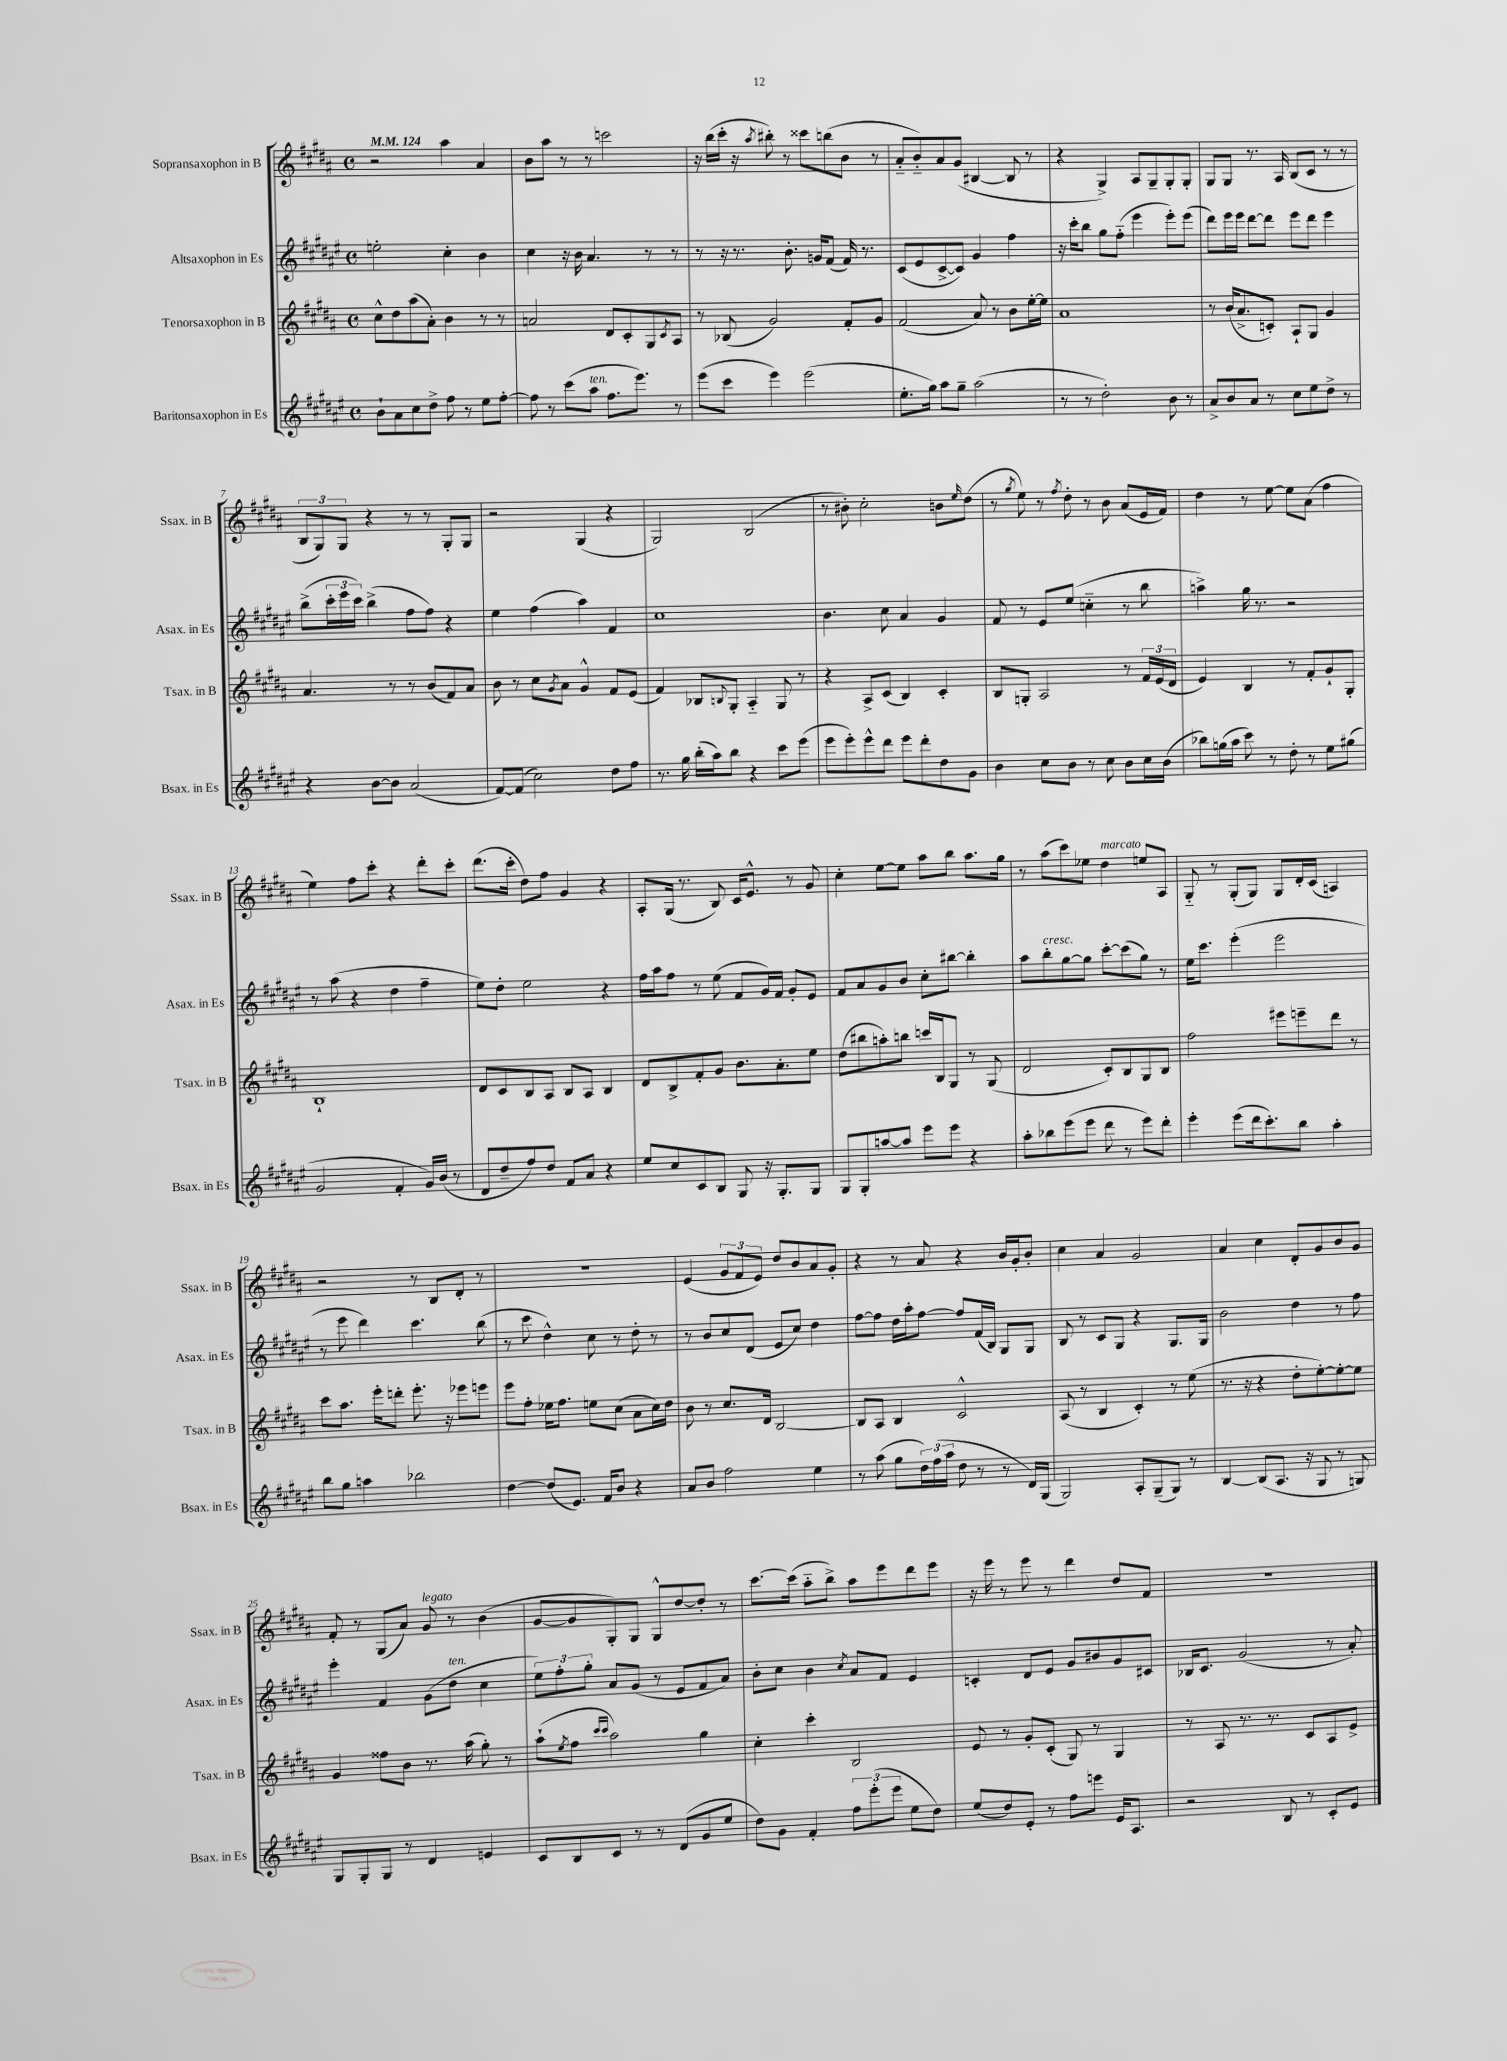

**kern	**kern	**kern	**kern
*staff4	*staff3	*staff2	*staff1
*clefG2	*clefG2	*clefG2	*clefG2
*k[f#c#g#d#a#e#]	*k[f#c#g#d#a#]	*k[f#c#g#d#a#e#]	*k[f#c#g#d#a#]
*M4/4	*M4/4	*M4/4	*M4/4
*met(c)	*met(c)	*met(c)	*met(c)
*MM124	*MM124	*MM124	*MM124
8b`\L	8cc#^^\L	2ee'\	2r
8a#\	8dd#\	.	.
8cc#\	(8aa#\	.	.
8dd#^\J	8a#'\J)	.	.
8ff#\	4b\	4cc#'\	4aa#\
8r	.	.	.
8ee#\L	8r	4b\	4a#/
[8ff#'\J	8r	.	.
=	=	=	=
8ff#\]	2a/	4cc#\	8b\L
8r	.	.	8aa#\J
(8ccc#\L	.	16r	8r
.	.	16b\	.
8aa#\J	.	4.a#/	8r
8.ff#\L	8d#/L	.	2ccc\
.	8c#'/	.	.
8.eee#\J)	.	.	.
.	8G#/	8r	.
.	8qc#/	.	.
8r	8A#/J	8r	.
=	=	=	=
(8eee#\L	8r	8r	16r
.	.	.	(16bb\LL
8ccc#\J	(8B-/	16r	16ccc#'\JJ
.	.	8.r	16r
.	.	.	8qaa#/
4eee#\)	2g#/)	.	8bb#'\)
.	.	8.b'\	8r
(2eee#\	.	.	8ccc##\L
.	.	16g/LK	.
.	.	(8f#/J	(8bb\
.	8f#'/L	16f#/)	8b\J
.	.	8.r	.
.	8g#/J	.	8r
=	=	=	=
8.ee#'\L	(2f#/	(8c#/L	8a#'~/L
.	.	8e#/	8b'~/)
16gg#\Jk)	.	.	.
8aa#\L	.	[8c#^/	8a#/
8gg#~\J	.	8c#/]J)	(8g#/J
(2aa#\	8a#/)	4g#/	[4B#/
.	8r	.	.
.	8b\L	4ff#\	8B#/]
.	[16ee'\L	.	8r
.	16ee\]JJ	.	.
=	=	=	=
8r	1a#	16r	4r
.	.	16ccc#'\LK	.
8r	.	8bb\J	.
2dd#'\)	.	8gg#\L	4G#^/)
.	.	(8ff#'~\J	.
.	.	4eee#\	8A#/L
.	.	.	8G#~/
8b\	.	8eee#'\L)	8G#'/
8r	.	(8eee#\J	8G#'/J
=	=	=	=
8a#^/L	8r	8ddd#\L)	8G#/L
8b/	(16b/LK	16eee#\L	8G#/J
.	8.a#^/	16eee#\JJ	.
8a#/J	.	[8ddd#\L	8.r
8r	8c'/J)	8ddd#\]J	.
.	.	.	16A#/
8cc#\L	8A#`/L	8eee#\L	(8B/L
8ee#\	8G#/J	8ddd#\J	8c#/J
8dd#^\J	4g#/	4eee#\	8r
8r	.	.	8r
=	=	=	=
4r	4.a#/	(8bb^\L	12B/L
.	.	.	12G#/)
.	.	24ccc#'\L	.
.	.	24eee#\	12G#/J
.	.	24ccc#\JJ)	.
[8b\L	.	(4bb^\	4r
8b\]J	8r	.	.
(2a#/	8r	8ff#\L	8r
.	(8b/L	8ff#\J)	8r
.	8f#/)	4r	8G#'/L
.	8a#/J	.	8G#/J
=	=	=	=
[8f#/L)	8b\	4ee#\	2r
(8f#/]J	8r	.	.
2cc#\)	8cc#\L	(4ff#\	.
.	8qg#/	.	.
.	8a#\J	.	.
.	4g#^^/	4aa#\)	(4G#/
8dd#\L	8f#/L	4f#/	4r
8ff#\J	(8e/J	.	.
=	=	=	=
8.r	4f#/)	1cc#	2G#/)
16gg#\	.	.	.
(16bb'\LL	8B-/L	.	.
16aa#\J)	.	.	.
.	8qqB/	.	.
8bb\J	8G#'/J	.	.
4r	4A#'~/	.	(2B/
8ccc#\L	8G#/	.	.
(8eee#\J	8r	.	.
=	=	=	=
8eee#\L	4r	4.b\	8r
8eee#'\)	.	.	8b#'\)
8eee#^^\	8A#^/L	.	2cc#'\
8ddd#\J	(8c#/J	8cc#\	.
8eee#\L	4B/)	4a#/	.
8ddd#'\	.	.	.
8dd#\	4c#'/	4g#/	8b\L
.	.	.	16qqee/
8g#\J	.	.	(8dd#\J
=	=	=	=
4b\	8B/L	8f#/	8r
.	.	.	8qgg#/
.	8G'/J	8r	8ee\)
8cc#\L	2A#/	8e#/L	8r
.	.	.	8qff#/
8b\J	.	(8ee#/J	8dd#'\
8r	.	4cc'~\	8r
8cc#\	.	.	8b\
8b\L	8r	8r	(8a#/L
16cc#\L	24f#/LL	8bb\	16e/L
.	(24e/	.	.
(16b\JJ	.	.	16f#/JJ)
.	24d#/JJ	.	.
=	=	=	=
8bb-\L)	4e/)	4aa^\)	4dd#\
(16gg\L	.	.	.
16aa#\JJ	.	.	.
8ccc#\)	4B/	16gg#\	8r
.	.	8.r	.
8r	.	.	[8ee\
8dd#'\	8r	2r	8ee\]L
8r	8f#'/L	.	(8a#\J
8ee#\L	8g#`/	.	4ff#\
(8gg#\J	8G#'/J	.	.
=	=	=	=
2g#/	1B`	8r	4ee\)
.	.	(8aa#\	.
.	.	4r	8ff#\L
.	.	.	8ccc#'\J
4f#'/	.	4dd#\	4r
16g#/LL)	.	4ff#~\	8ddd#'\L
(16b/JJ	.	.	.
8r	.	.	8ccc#'\J
=	=	=	=
8d#/L	8d#/L	8ee#\L)	(8.ddd#\L
8dd#~/	8c#/	8dd#'\J	.
.	.	.	16ccc#'\Jk
8ff#/)	8B/	2ee#\	8dd#\L)
8dd#/J	8A#/J	.	8ff#\J
8f#/L	8B/L	.	4g#/
8a#/J	8A#/J	.	.
4r	4B/	4r	4r
=	=	=	=
8ee#/L	8d#/L	16ff#\LL	8A#'/L
.	.	16aa#\J	.
8cc#/	8B^/	8ff#\J	(16G#/Jk
.	.	.	8.r
8c#/	8f#'/	8r	.
8B/J	8g#/J	(8ee#\	8B/)
8G#/	8.b\L	8f#/L	16c#/LK
.	.	.	8.e^^/J
16r	.	16g#/L)	.
8.G#'/L	8.a#'\	16f#/JJ	.
.	.	8g#'/L	8r
8G#/J	8ee\J	8e#/J	8g#/
=	=	=	=
8G#/L	(8dd#\L	8f#/L	4cc#'\
8G#'/	8bb#\	8a#/	.
[8aa/	8aa'\)	8g#/	[8ee\L
8aa/]J	8bb\J	8b/J	8ee\]J
8eee#\L	16ccc/LL	8cc#'\L	8aa#\L
.	16B/J	.	.
8eee#\J	8G#/J	[8bb#\J	8bb\J
4r	8r	4bb#'\]	8.aa#\L
.	(8G#/	.	.
.	.	.	16gg#\Jk
=	=	=	=
8aa#'\L	2d#/	8aa#\L	8r
8bb-\	.	8bb'\	(8aa#\L
(8eee#\	.	[8gg#\	8ccc#\)
8eee#\J	.	8gg#\]J	8ee-\J
8ddd#\	8c#'/L)	[8ccc#'\L	4dd#\
8r	8B/	(8ccc#\]	.
8eee#\L)	8G#/	8gg#\J)	8ee/L
8ddd#'\J	8B/J	8r	8A#/J
=	=	=	=
4eee#'\	2ff#\	16ee#\LK	8G#'~/
.	.	8.ccc#\J	.
.	.	.	8r
(8eee#\L	.	(4eee#'\	(8G#'/L
16ddd#\k	.	.	8G#/J)
8.ccc#'\)	.	.	.
.	8eee#\L	2eee#\	8G#/L
8bb\J	8eee~\	.	16d#'/L
.	.	.	(16c#/JJ
4aa#'\	8ddd#\J	.	4A/)
.	8r	.	.
=	=	=	=
8bb\L	8ccc#\L	8r	2r
8gg#\J	8.aa#\J	8eee#\	.
4aa\	.	4ddd#\)	.
.	16eee'\LK	.	.
.	8ddd'\J	.	.
2bb-\	8.eee'\	4.ccc#\	8r
.	.	.	8B/L
.	16r	.	.
.	8eee-\L	.	8d#'/J
.	8eee\J	(8bb\	8r
=	=	=	=
[4dd#\	8eee\L	8r	1r
.	8ff#'\J	8ccc#\	.
(8dd#/]L	16ee-\LK	4dd#^^\)	.
.	8.ff#\J	.	.
8.e#/J)	.	.	.
.	8ee\L	8cc#\	.
16f#/LK	.	.	.
8b/J	(8cc#\J	8r	.
4r	8a#\L	8dd#'\	.
.	16cc#\L)	8r	.
.	16dd#\JJ	.	.
=	=	=	=
8a#/L	8b\	8r	(4e/
8b/J	8r	8b/L	.
2ff#\	8.cc#/L	8cc#/	12g#/L
.	.	.	12f#/
.	.	(8d#/J	.
.	.	.	12e/J)
.	16d#/Jk	.	.
.	[2B/	8e#/L	8dd#/L
.	.	8cc#/J)	8b/
4ee#\	.	4dd#\	8a#/
.	.	.	8g#'/J
=	=	=	=
8r	8B/]L	[8ff#\L	4r
(8aa#\	8A#/J	8ff#\]J	.
8gg#\L	4B/	16dd#\LL	8r
.	.	16aa#'\J	.
24dd#\L)	.	[8ff#\J	8a#/
(24ff#\	.	.	.
24aa#\JJ	.	.	.
8dd#\	2c#^^/	8ff#/]L	4r
8r	.	(16f#/L	.
.	.	16B/JJ)	.
8r	.	8G#/L	16b/LL
.	.	.	16g#'/J
16d#/LL)	.	8G#/J	8b'/J
(16G#/JJ	.	.	.
=	=	=	=
2G#/)	(8A#/	8B/	4cc#\
.	8r	8r	.
.	4B/	8c#/L	4a#/
.	.	8G#/J	.
8A#'/L	4c#'/)	4r	2g#/
(8G#~/	.	.	.
8G#/J)	8r	8.G#/L	.
8r	(8ee\	.	.
.	.	16G#/Jk	.
=	=	=	=
[4B/	8.r	2b\	4a#/
.	16r	.	.
(8B/]L	4r	.	4cc#\
8.A#/J	.	.	.
.	8dd#'\L	4dd#\	8d#'/L
16r	.	.	.
8G#/	[8ee'\)	.	8g#/
8r	8ee'\_	8r	8b/
8G/)	8ee\]J	8ff#\	8g#/J
=	=	=	=
8G#/L	4g#/	4eee#'\	8f#'/
8G#'/	.	.	8r
8G#/J	8ff##\L	4f#/	(8G#/L
8r	8b\J	.	8a#/J)
4d#/	8.r	(8g#\L	8g#/
.	.	8dd#\J	8r
.	(16aa#\	.	.
4e/	8gg#'\)	4cc#\	(4b\
.	8r	.	.
=	=	=	=
8c#/L	(8aa#`\L	12ee#\L)	[8g#/L
.	.	12ff#'\	.
.	8qee/	.	.
8B/	8ff#\J	.	8g#/]
.	.	12gg#'\J	.
.	16qqccc#/LL	.	.
.	16qqccc#/JJ	.	.
8c#/J	2aa#\)	8a#/L	8G#'/)
8r	.	(8g#/J	8G#/J
8r	.	8r	8G#^^/L
(8d#/L	.	8e#/L	[8dd#/
8g#/	4gg#\	8f#/	8dd#'/]J
8ee#/J	.	8a#/J)	8r
=	=	=	=
8dd#\L)	4cc#'\	8b'\L	[8.ccc#\L
8g#\J	.	8cc#\J	.
.	.	.	(16ccc#\]Jk
4f#'/	4ccc#'\	4b\	8aa#'~\L
.	.	.	8bb^\J)
.	.	8qcc#/	.
12ff#\L	2B/	8a#/L	8aa#\L
(12eee#'\	.	.	.
.	.	8f#/J	8eee\
12eee#\J	.	.	.
8ee#\L	.	4e#/	8ddd#\
8dd#\J)	.	.	8eee\J
=	=	=	=
(8ee#/L	8e/	4c'/	16r
.	.	.	16eee\
8dd#/)	8r	.	8r
8e#'/J	8g#'/L	8d#/L	8eee\
8r	(8c#'/J	8e#/J	8r
8ff#\L	8G#/)	8g#/L	4ddd#\
8eee\J	8r	8b#/	.
16e#/LK	4G#/	8g#/	8dd#/L
8.A#/J	.	.	.
.	.	8c#/J	8f#/J
=	=	=	=
2r	8r	16B-/LK	1r
.	.	8.c#/J	.
.	8A#/	.	.
.	8.r	(2g#/	.
.	8.r	.	.
8B/	.	.	.
8r	8c#/L	.	.
8c#'/L	8A#/	8r	.
8e#/J	8e^/J	8a#'/)	.
==	==	==	==
*-	*-	*-	*-
